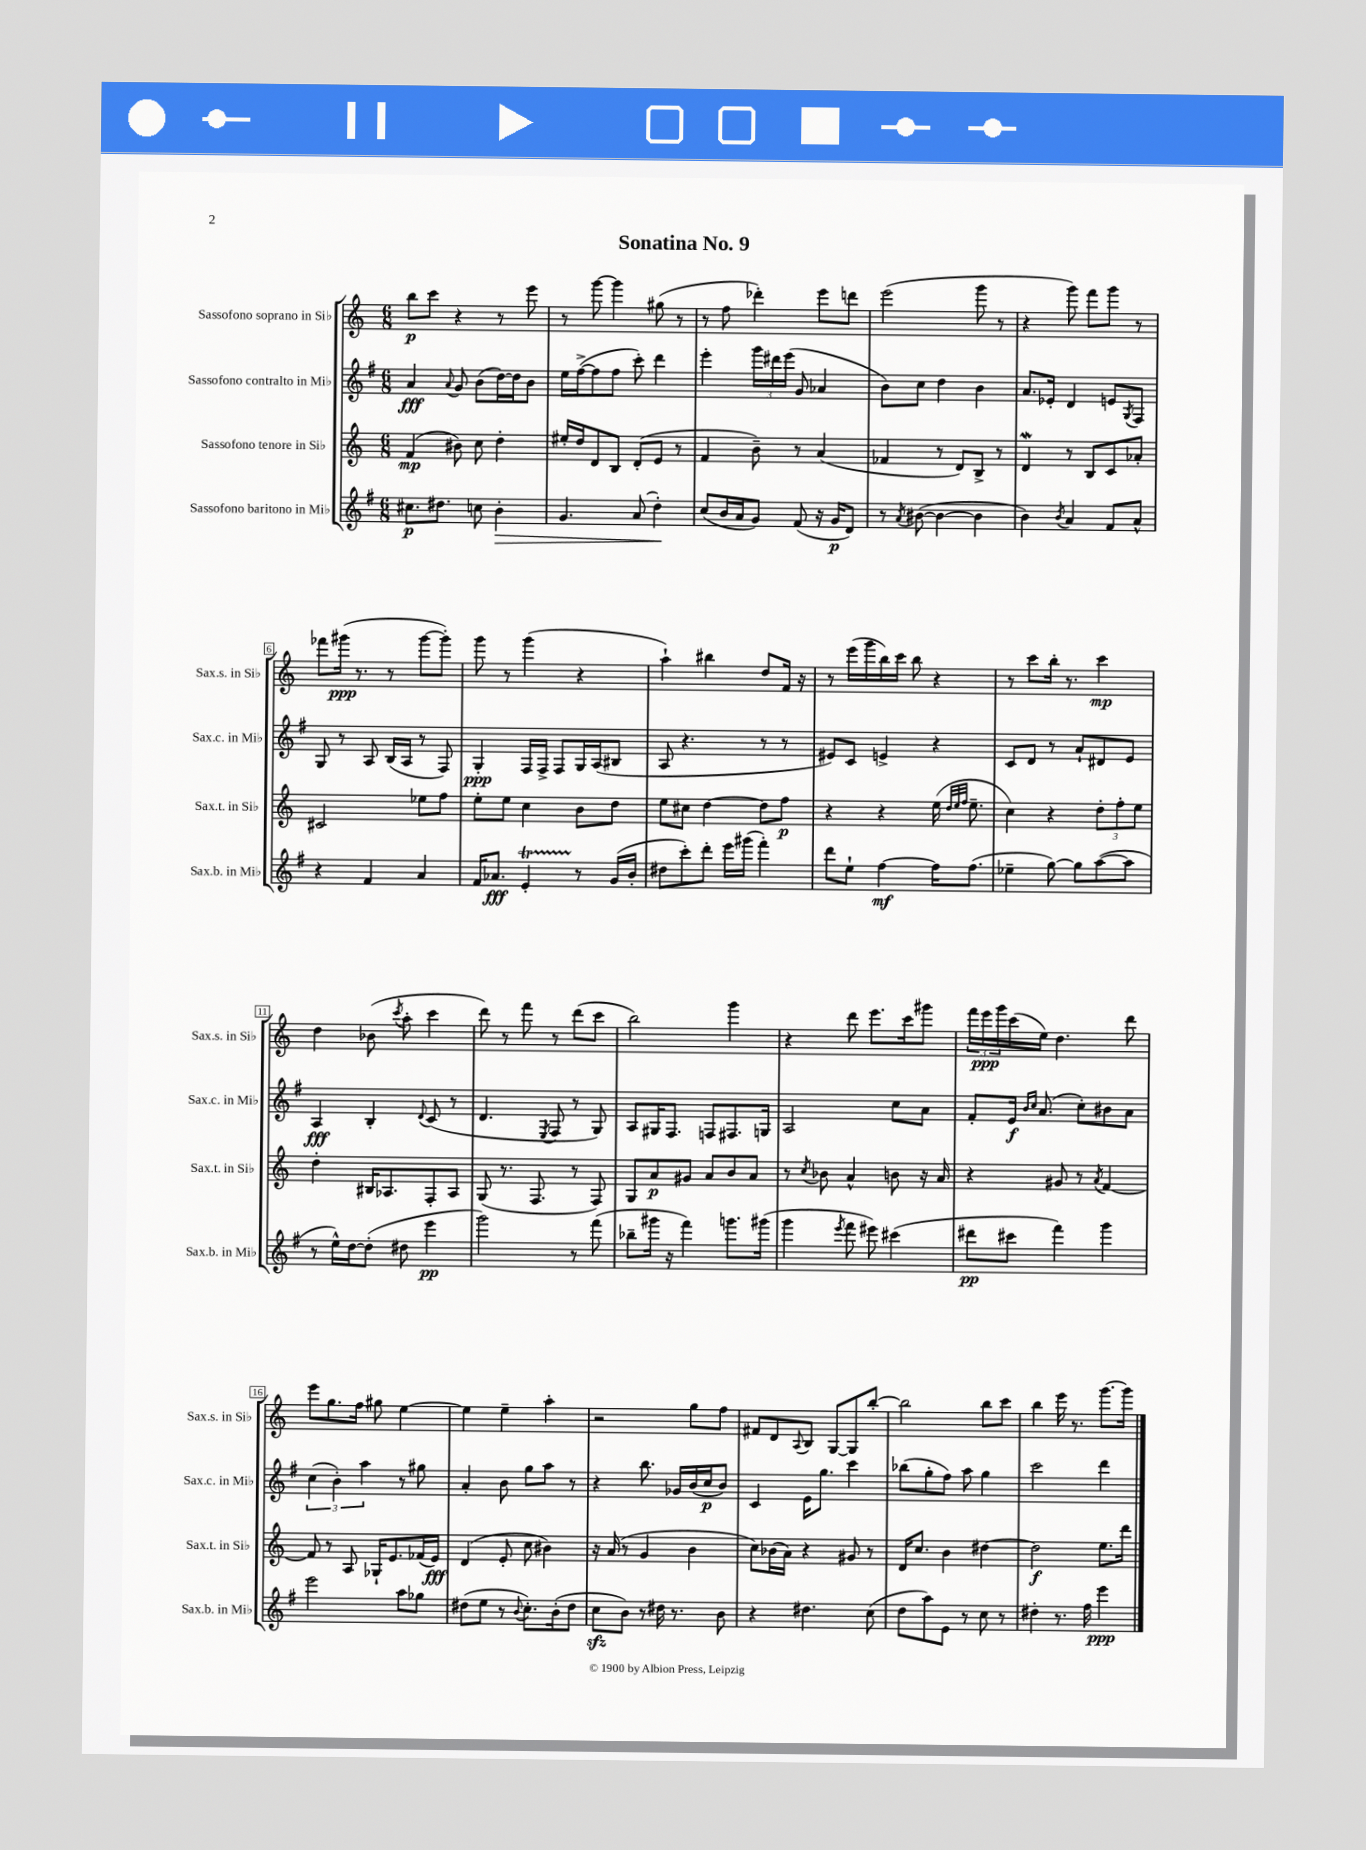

**kern	**dynam	**kern	**dynam	**kern	**dynam	**kern	**dynam
*part4	*part4	*part3	*part3	*part2	*part2	*part1	*part1
*staff4	*staff4	*staff3	*staff3	*staff2	*staff2	*staff1	*staff1
*I"Sassofono baritono in Mi♭	*	*I"Sassofono tenore in Si♭	*	*I"Sassofono contralto in Mi♭	*	*I"Sassofono soprano in Si♭	*
*I'Sax.b. in Mi♭	*	*I'Sax.t. in Si♭	*	*I'Sax.c. in Mi♭	*	*I'Sax.s. in Si♭	*
*clefG2	*	*clefG2	*	*clefG2	*	*clefG2	*
*k[f#]	*	*k[]	*	*k[f#]	*	*k[]	*
*M6/8	*	*M6/8	*	*M6/8	*	*M6/8	*
=1	=1	=1	=1	=1	=1	=1	=1
8.cc#X\L	p	(4f/	mp	4a/	fff	8bb\L	p
.	.	.	.	.	.	8ccc\J	.
8.dd#X\J	.	.	.	.	.	.	.
.	.	.	.	8qqa/	.	.	.
.	.	8b#X\)	.	8g/	.	4r	.
8ccn\	.	8cc\	.	(8b\L	.	.	.
!	!LO:HP:b	!	!	!	!	!	!
4b'\	>	4dd'\	.	[16dd\L)	.	8r	.
.	.	.	.	16dd\J]	.	.	.
.	.	.	.	8b\J	.	8eee\	.
=2	=2	=2	=2	=2	=2	=2	=2
4.g/	.	16ee#X'/LL	.	16ee\LL	.	8r	.
.	.	16dd/J	.	([16ff#^\J	.	.	.
.	.	8d/	.	8ff#\]	.	[8ggg\	.
.	.	8B/J	.	8ff#\J	.	4ggg\]	.
(8a/	.	(8d'/L	.	8ccc'\)	.	.	.
4dd'\)	.	8e/J	.	4ddd\	.	(8gg#X\	.
.	.	8r	.	.	.	8r	.
.	]	.	.	.	.	.	.
=3	=3	=3	=3	=3	=3	=3	=3
(8cc/L	.	4f/	.	4eee'\	.	8r	.
16b/L	.	.	.	.	.	8ff\	.
16a/J	.	.	.	.	.	.	.
8g/J)	.	8b~\)	.	24ggg\LL	.	4ddd-X'\)	.
.	.	.	.	24ddd#X\	.	.	.
.	.	.	.	(24eee\JJ	.	.	.
(8f#/	.	8r	.	8g/	.	.	.
16r	.	(4a/	.	4a-X/	.	8eee\L	.
16g/KL	p	.	.	.	.	.	.
8d/J)	.	.	.	.	.	8dddn\J	.
=4	=4	=4	=4	=4	=4	=4	=4
8r	.	4f-X/	.	8b\L)	.	(2eee\	.
8qa/	.	.	.	.	.	.	.
([8b#X\	.	.	.	8cc\J	.	.	.
4b#\_	.	8r	.	4dd\	.	.	.
.	.	8d/L)	.	.	.	.	.
4b#\]	.	8B^/J	.	4b\	.	8ggg\	.
.	.	8r	.	.	.	8r	.
=5	=5	=5	=5	=5	=5	=5	=5
4b\)	.	4dW/	.	8.a/L	.	4r	.
.	.	.	.	16e-X'/Jk	.	.	.
8qb/	.	.	.	.	.	.	.
4a/	.	8r	.	4d/	.	8ggg\)	.
.	.	8B/L	.	.	.	8fff\L	.
8f#/L	.	8c/	.	8en/L	.	8ggg\J	.
.	.	.	.	8qG/	.	.	.
8a^^/J	.	8a-X'/J	.	8F#/J	.	8r	.
!!LO:LB:g=z
=6	=6	=6	=6	=6	=6	=6	=6
4r	.	2c#X/	.	8G/	.	8fff-X\L	.
.	.	.	.	8r	.	(16ggg#X\Jk	ppp
.	.	.	.	.	.	8.r	.
4f#/	.	.	.	8A/	.	.	.
.	.	.	.	(16B/LL	.	8r	.
.	.	.	.	16A/JJ	.	.	.
4a/	.	8ee-X\L	.	8r	.	[8ggg#\L	.
.	.	8ff\J	.	8F#/)	.	8ggg#'\J])	.
=7	=7	=7	=7	=7	=7	=7	=7
16f#/KL	.	8ee'\L	.	4G'/	ppp	8ggg\	.
8.a-X/J	fff	.	.	.	.	.	.
.	.	8ee\J	.	.	.	8r	.
4eT'/	.	4cc\	.	16F#/LL	.	(4ggg\	.
.	.	.	.	16F#^/JJ	.	.	.
.	.	.	.	8F#/L	.	.	.
8r	.	8b\L	.	16G/L	.	4r	.
.	.	.	.	(16A/J	.	.	.
(16g/LL	.	8dd\J	.	8B#X/J	.	.	.
16b'/JJ	.	.	.	.	.	.	.
=8	=8	=8	=8	=8	=8	=8	=8
8dd#X\L	.	8ee\L	.	8A/	.	4aa`\)	.
8ccc'\)	.	8cc#X\J	.	4.r	.	.	.
8ddd'\J	.	[4dd\	.	.	.	4bb#X\	.
16eee\LL	.	.	.	.	.	.	.
(16ggg#X\JJ	.	.	.	.	.	.	.
4fff#'\)	.	8dd\L]	.	8r	.	8dd/L	.
.	.	8ff\J	p	8r	.	16f/Jk	.
.	.	.	.	.	.	16r	.
=9	=9	=9	=9	=9	=9	=9	=9
8ddd\L	.	4r	.	8e#X/L)	.	8r	.
8ee`\J	.	.	.	8c/J	.	(16eee\LL	.
.	.	.	.	.	.	16ggg\	.
[4ff#\	mf	4r	.	4en^/	.	16bb\)	.
.	.	.	.	.	.	16ccc\JJ	.
.	.	.	.	.	.	8bb\	.
16ff#\KL]	.	(16ee\	.	4r	.	4r	.
.	.	32qqdd/LLL	.	.	.	.	.
.	.	32qqee/	.	.	.	.	.
.	.	32qqff/JJJ	.	.	.	.	.
(8.ff#\J	.	8.ee~\	.	.	.	.	.
=10	=10	=10	=10	=10	=10	=10	=10
4ee-X~\	.	4cc\)	.	8c/L	.	8r	.
.	.	.	.	8d/J	.	8ccc\L	.
[8gg\)	.	4r	.	8r	.	16bb'\Jk	.
.	.	.	.	.	.	8.r	.
8gg\L]	.	.	.	8a`/L	.	.	.
([8aa\	.	12dd'\L	.	8d#X/	.	4ccc\	mp
.	.	12ff'\	.	.	.	.	.
8aa\J]	.	.	.	8e/J	.	.	.
.	.	12ee\J	.	.	.	.	.
!!LO:LB:g=z
=11	=11	=11	=11	=11	=11	=11	=11
8r	.	4dd'\	.	4A/	fff	4dd\	.
16ee^^\LL)	.	.	.	.	.	.	.
[16dd\J	.	.	.	.	.	.	.
(8dd'\J]	.	16B#X/KL	.	4B'/	.	(8b-X\	.
.	.	8.A-X/	.	.	.	.	.
.	.	.	.	.	.	8qccc/	.
8dd#X\	.	.	.	.	.	8aa'\	.
.	.	.	.	8qqd/	.	.	.
4eee\	pp	8F'/	.	(8c/	.	4ccc\	.
.	.	8A-/J	.	8r	.	.	.
=12	=12	=12	=12	=12	=12	=12	=12
2ggg\)	.	(8G/	.	4.d/	.	8ddd\)	.
.	.	8.r	.	.	.	8r	.
.	.	.	.	.	.	8fff\	.
.	.	8.F/	.	.	.	.	.
.	.	.	.	8qE/	.	.	.
.	.	.	.	8F#/	.	8r	.
8r	.	8r	.	8r	.	(8ddd\L	.
(8fff#\	.	8F/)	.	8G/)	.	8ccc\J	.
=13	=13	=13	=13	=13	=13	=13	=13
8bb-X~\L	.	8G/L	.	8A/L	.	2bb\)	.
16ggg#X\Jk	.	8a/	p	16G#X/K	.	.	.
16r	.	.	.	8.F#/J	.	.	.
4fff#\)	.	8g#X/J	.	.	.	.	.
.	.	8a/L	.	8Fn/L	.	.	.
8.gggn\L	.	8b/	.	8.F#X/	.	4ggg\	.
.	.	8a/J	.	.	.	.	.
(16ggg#X\Jk	.	.	.	16Gn/Jk	.	.	.
=14	=14	=14	=14	=14	=14	=14	=14
4ggg\	.	8r	.	2A/	.	4r	.
.	.	8qcc/	.	.	.	.	.
.	.	8b-X\	.	.	.	.	.
8qeee/	.	.	.	.	.	.	.
8fff#\	.	4a^^/	.	.	.	8ddd\	.
8eee#X\)	.	.	.	.	.	8.eee\L	.
(4ccc#X\	.	8bn\	.	8cc\L	.	.	.
.	.	.	.	.	.	16ccc\k	.
.	.	16r	.	8a\J	.	8ggg#X\J	.
.	.	16a/	.	.	.	.	.
=15	=15	=15	=15	=15	=15	=15	=15
8ddd#X\L	pp	4r	.	8f#'/L	.	24fff\LL	.
.	.	.	.	.	.	24eee\	ppp
.	.	.	.	.	.	24ggg\	.
8ccc#X\J	.	.	.	16e/Jk	f	(16ccc\	.
.	.	.	.	16qqb/LL	.	.	.
.	.	.	.	16qqcc/JJ	.	.	.
.	.	.	.	(8.a/	.	16ee\JJ)	.
4fff#\)	.	8g#X/	.	.	.	4.dd\	.
.	.	8r	.	8cc'\L)	.	.	.
.	.	8qa/	.	.	.	.	.
4ggg\	.	[4f/	.	8b#X\	.	.	.
.	.	.	.	8a\J	.	8ddd\	.
!!LO:LB:g=z
=16	=16	=16	=16	=16	=16	=16	=16
2eee\	.	8f/]	.	(6cc\	.	8eee\L	.
.	.	8r	.	.	.	8.gg\	.
.	.	.	.	6b'\)	.	.	.
.	.	8A/	.	.	.	.	.
.	.	.	.	.	.	16ff\Jk	.
.	.	.	.	6aa\	.	.	.
.	.	16G-X`/KL	.	.	.	8gg#X\	.
.	.	8.e/	.	.	.	.	.
8aa\L	.	.	.	8r	.	[4ee\	.
8gg-X\J	.	(16f-X/L	.	8gg#X\	.	.	.
.	.	16e/JJ)	fff	.	.	.	.
=17	=17	=17	=17	=17	=17	=17	=17
(8dd#X\L	.	(4d/	.	4a'/	.	4ee\]	.
8ee\J	.	.	.	.	.	.	.
8r	.	8e'/	.	8b\	.	4ee~\	.
8qqb/	.	.	.	.	.	.	.
8.cc'\L)	.	8cc\	.	8gg\L	.	.	.
.	.	4b#X\)	.	8aa\J	.	4aa'\	.
(16b'\k	.	.	.	.	.	.	.
8dd#\J	.	.	.	8r	.	.	.
=18	=18	=18	=18	=18	=18	=18	=18
8cczz\L	.	16r	.	4r	.	2r	.
.	.	(16a/	.	.	.	.	.
8b\J)	.	8r	.	.	.	.	.
8r	.	4g/	.	8.bb\	.	.	.
16dd#X\	.	.	.	.	.	.	.
8.r	.	.	.	16g-X/LL	.	.	.
.	.	4b\	.	(16b/	.	8gg\L	.
.	.	.	.	16cc/J	p	.	.
8b\	.	.	.	8b/J)	.	8ff\J	.
=19	=19	=19	=19	=19	=19	=19	=19
4r	.	8cc\L)	.	4c/	.	8f#X/L	.
.	.	(16b-X\L	.	.	.	8d/	.
.	.	16a\JJ)	.	.	.	.	.
.	.	.	.	.	.	8qqA/	.
4.dd#X\	.	4r	.	16e\KL	.	8B/J	.
.	.	.	.	8.gg\J	.	.	.
.	.	.	.	.	.	[8G/L	.
.	.	8g#X/	.	4ccc\	.	8G/]	.
(8cc\	.	8r	.	.	.	[8bb'/J	.
=20	=20	=20	=20	=20	=20	=20	=20
8dd\L	.	16d/KL	.	(8bb-X\L	.	2bb\]	.
.	.	8.cc/J	.	.	.	.	.
8aa\)	.	.	.	8gg'\	.	.	.
8e\J	.	4b\	.	8ff#\J)	.	.	.
8r	.	.	.	8aa\	.	.	.
8cc\	.	[4dd#X\	.	4gg\	.	8bb\L	.
8r	.	.	.	.	.	8ccc\J	.
=21	=21	=21	=21	=21	=21	=21	=21
4dd#X'\	.	2dd#\]	f	2ccc\	.	4bb\	.
8.r	.	.	.	.	.	16eee\	.
.	.	.	.	.	.	8.r	.
16ff#\	.	.	.	.	.	.	.
4eee\	ppp	8.ee\L	.	4ddd\	.	[8.ggg\L	.
.	.	16ddd\Jk	.	.	.	16ggg\Jk]	.
==	==	==	==	==	==	==	==
*-	*-	*-	*-	*-	*-	*-	*-
